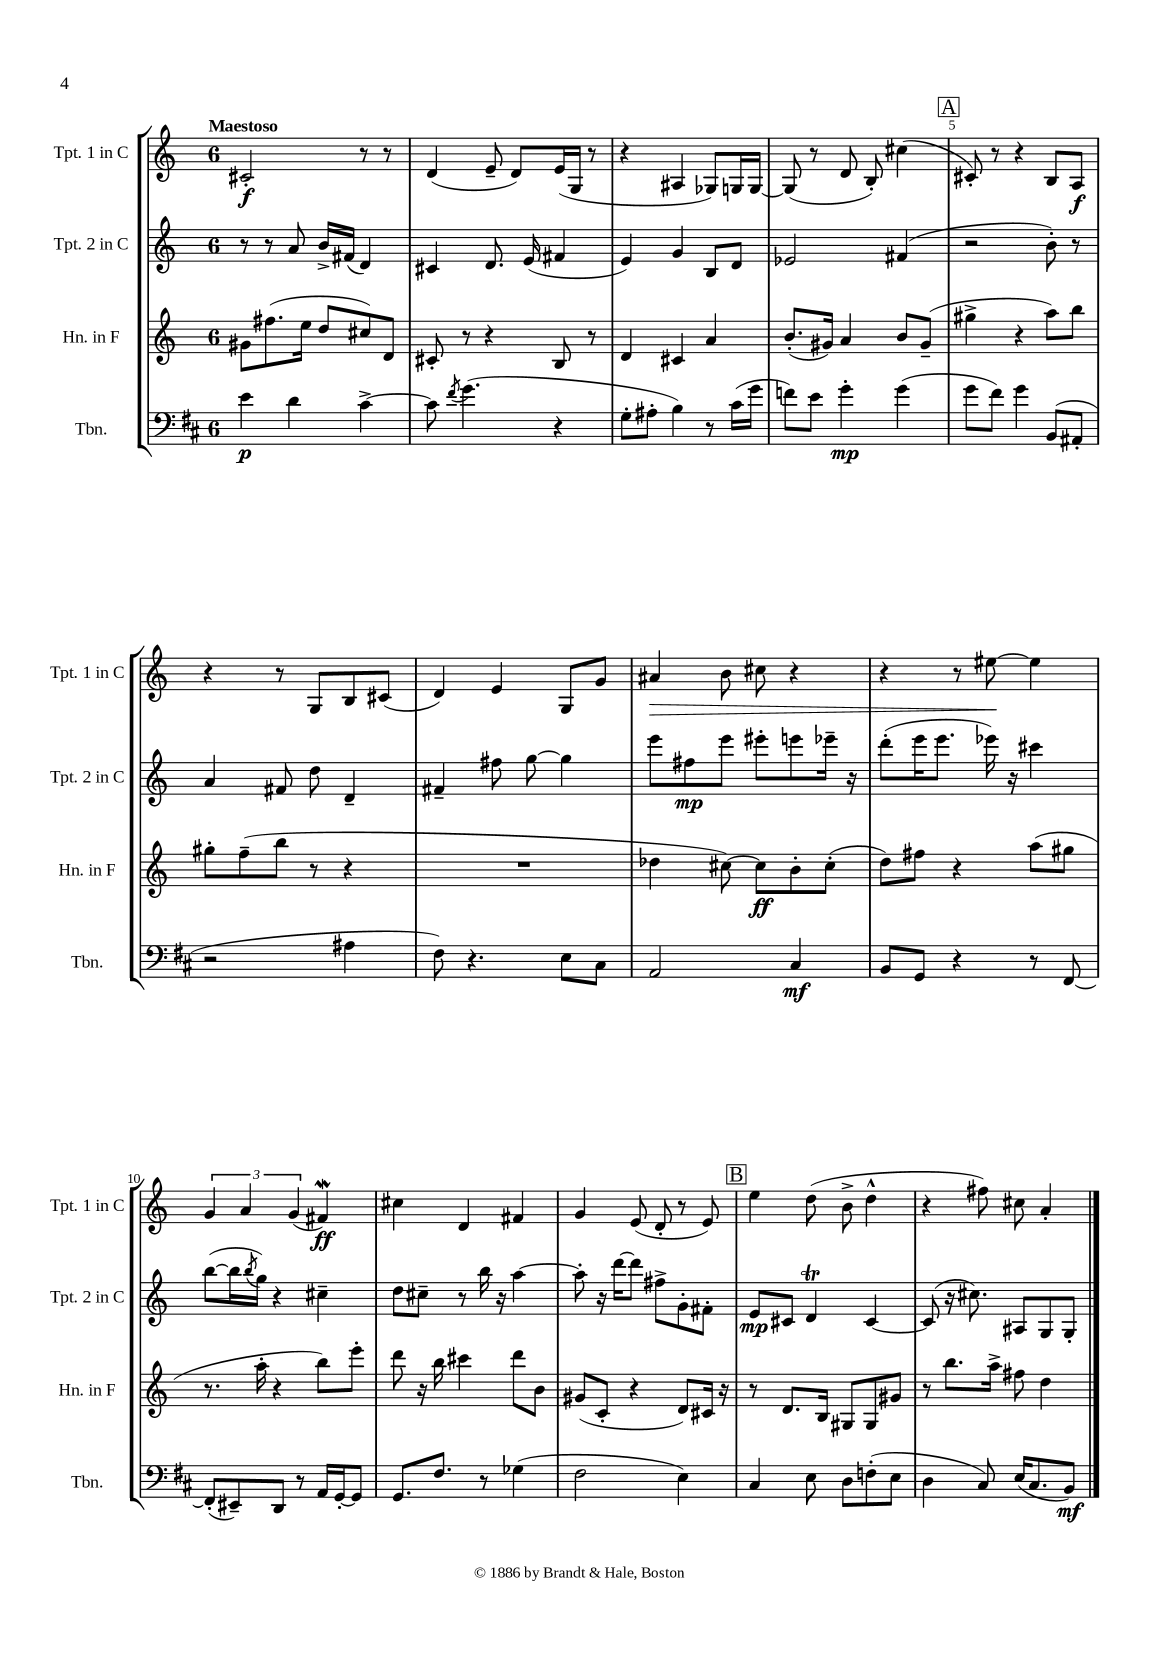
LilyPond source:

<<
\new StaffGroup <<
\new Staff = "s0" \with { instrumentName = "Tpt. 1 in C" shortInstrumentName = "Tpt. 1 in C" } {
    \clef treble \key c \major \once \override Staff.TimeSignature.style = #'single-digit \time 6/8 \tempo "Maestoso"
    cis'2-.\f r8 r8 |
    d'4( e'8-- d'8) e'16( g16 r8 |
    r4 ais4 ges8) g16 g16~ |
    g8( r8 d'8 b8-.) cis''4( |
    \mark \markup { \box "A" } cis'8-.) r8 r4 b8 a8\f |
    r4 r8 g8 b8 cis'8( |
    d'4) e'4 g8 g'8 |
    ais'4\> b'8 cis''8 r4 |
    r4 r8 eis''8~\! eis''4 |
    \tuplet 3/2 { g'4 a'4 g'4( } fis'4\mordent\ff) |
    cis''4 d'4 fis'4 |
    g'4 e'8( d'8-. r8 e'8) |
    \mark \markup { \box "B" } e''4 d''8( b'8-> d''4-^ |
    r4 fis''8) cis''8 a'4-. \bar "|." |
}
\new Staff = "s1" \with { instrumentName = "Tpt. 2 in C" shortInstrumentName = "Tpt. 2 in C" } {
    \clef treble \key c \major \once \override Staff.TimeSignature.style = #'single-digit \time 6/8
    r8 r8 a'8 b'16-> fis'16( d'4) |
    cis'4 d'8. e'16( fis'4 |
    e'4) g'4 b8 d'8 |
    ees'2 fis'4( |
    \mark \markup { \box "A" } r2 b'8-.) r8 |
    a'4 fis'8 d''8 d'4-- |
    fis'4-- fis''8 g''8~ g''4 |
    e'''8 fis''8\mp e'''8 eis'''8-. e'''8 ees'''16-- r16 |
    d'''8-.( e'''16 e'''8. ees'''16) r16 cis'''4 |
    b''8~( b''16 \acciaccatura { b''8 } g''16) r4 cis''4-- |
    d''8 cis''8-- r8 b''16 r16 a''4~ |
    a''8-. r16 d'''16~ d'''8 fis''8-> g'8-. fis'8-. |
    \mark \markup { \box "B" } e'8\mp cis'8 d'4\trill cis'4~ |
    cis'8( r16 cis''8.) ais8 g8 g8-. \bar "|." |
}
\new Staff = "s2" \with { instrumentName = "Hn. in F" shortInstrumentName = "Hn. in F" } {
    \clef treble \key c \major \once \override Staff.TimeSignature.style = #'single-digit \time 6/8
    gis'8 fis''8.( e''16 d''8 cis''8) d'8 |
    cis'8-. r8 r4 b8 r8 |
    d'4 cis'4 a'4 |
    b'8.-.( gis'16) a'4 b'8 gis'8--( |
    \mark \markup { \box "A" } gis''4-> r4 a''8) b''8 |
    gis''8-. f''8--( b''8 r8 r4 |
    R2. |
    des''4 cis''8~) cis''8\ff b'8-. cis''8-.( |
    d''8) fis''8 r4 a''8( gis''8 |
    r8. a''16-. r4 b''8) e'''8-. |
    d'''8 r16 b''16 cis'''4 d'''8 b'8 |
    gis'8( c'8-. r4 d'8) cis'16 r16 |
    \mark \markup { \box "B" } r8 d'8. b16 gis8 gis8 gis'8 |
    r8 b''8. a''16-> fis''8 d''4 \bar "|." |
}
\new Staff = "s3" \with { instrumentName = "Tbn." shortInstrumentName = "Tbn." } {
    \clef bass \key d \major \once \override Staff.TimeSignature.style = #'single-digit \time 6/8
    e'4\p d'4 cis'4~-> |
    cis'8 \acciaccatura { fis'8 } g'4.( r4 |
    g8-. ais8-. b4) r8 cis'16( g'16 |
    f'8) e'8 g'4-.\mp g'4( |
    \mark \markup { \box "A" } g'8 fis'8) g'4 b,8( ais,8-. |
    r2 ais4 |
    fis8) r4. e8 cis8 |
    a,2 cis4\mf |
    b,8 g,8 r4 r8 fis,8~ |
    fis,8-.( eis,8--) d,8 r8 a,16 g,16~-. g,8 |
    g,8. fis8. r8 ges4( |
    fis2 e4) |
    \mark \markup { \box "B" } cis4 e8 d8 f8-.( e8 |
    d4 cis8) e16( cis8. b,8\mf) \bar "|." |
}
>>
>>
\layout { \context { \Score \override BarNumber.break-visibility = ##(#f #t #t) barNumberVisibility = #(every-nth-bar-number-visible 5) } }
